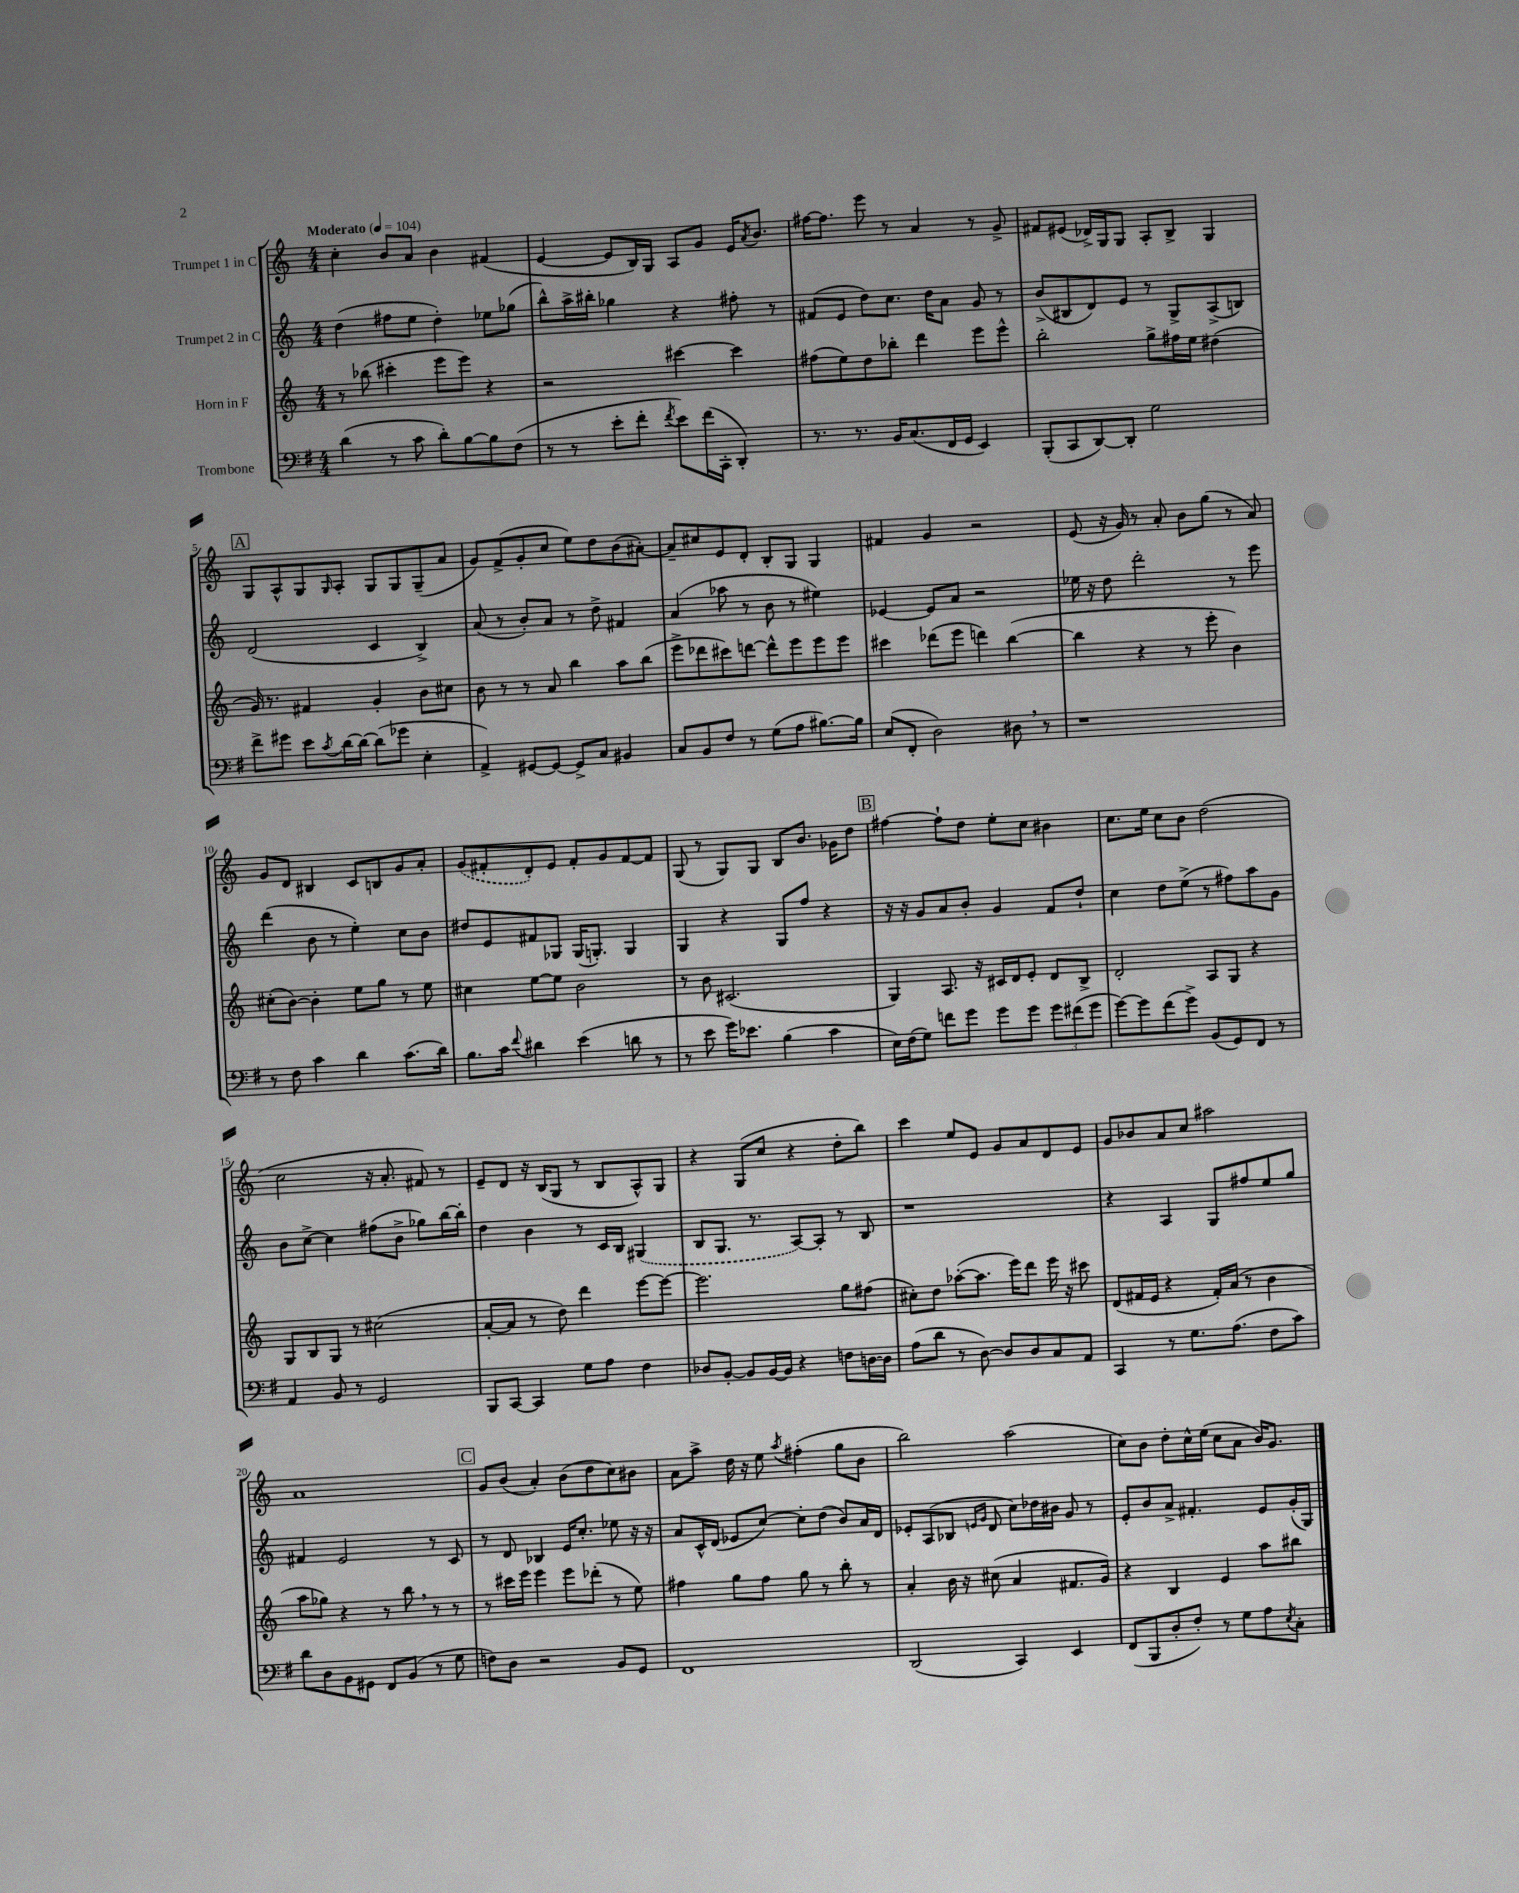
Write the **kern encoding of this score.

**kern	**kern	**kern	**kern
*staff4	*staff3	*staff2	*staff1
*clefF4	*clefG2	*clefG2	*clefG2
*k[f#]	*k[]	*k[]	*k[]
*M4/4	*M4/4	*M4/4	*M4/4
*MM104	*MM104	*MM104	*MM104
(4d\	8r	(4dd\	4cc'\
.	(8bb-\	.	.
8r	4ccc#'\	8ff#\L	8b/L
8c\	.	8ee\J	8a/J
8d'\L)	8eee\L	4dd'\)	4b\
[8B\	8eee\J)	.	.
8B\]	4r	8ee-\L	(4f#/
(8F#\J	.	(8gg-\J	.
=	=	=	=
8r	2r	8bb^^\L)	[4e/
8r	.	16aa^\L	.
.	.	16bb#'\JJ	.
8e'\L	.	4gg-\	8e/]L
8f#'\J	.	.	16B/L)
.	.	.	16G/JJ
8qf#/	.	.	.
8e\L)	[4ccc#\	4r	8A/L
(16f#\L	.	.	8g/J
16CC'\JJ	.	.	.
4DD'/)	4ccc#\]	8ff#'\	16e/LK
.	.	.	8qa/
.	.	.	8.b/J
.	.	8r	.
=	=	=	=
8.r	(8ff#\L	(8f#/L	[16ff#\LK
.	.	.	8.ff#\]J
.	8ee\)	8e/J	.
8.r	.	.	.
.	8dd\	8dd\L)	8eee\
16BB/LK	8bb-'\J	8.cc\J	8r
(8.C/	.	.	.
.	4ddd\	.	4a/
.	.	16dd\LK	.
16FF#/L	.	8a\J	.
16GG/JJ	.	.	.
4EE/)	8eee\L	8g/	8r
.	8eee^^\J	8r	8g^/
=	=	=	=
(8BBB'/L	2bb'\	(8b^/L	8f#/L
8CC/	.	8B#/	(8e#/J
[8DD/)	.	8d/)	16d-^/LL)
.	.	.	16G/J
8DD'/]J	.	8e/J	8G/J
2G\	8gg^\L	8r	8A'/L
.	16ff#\L	8G^/L	8B^/J
.	16ee\JJ	.	.
.	(4dd#\	(8A^/	4G/
.	.	8B/J)	.
=	=	=	=
8f#^\L	16g/)	(2d/	8G/L
.	8.r	.	.
8g#\J	.	.	8A^^/
8e\L	4f#/	.	8G/
8qc/	.	.	16qqG/
[16d\L	.	.	8A'/J
16d\_JJ	.	.	.
(8d\]L	4g'/	4c/	8G/L
8g-\J	.	.	8G/
4E'\	8b\L	4B^/)	(8G~/
.	8cc#\J	.	8a/J
=	=	=	=
4AA^/)	8b\	(8a/	8g/L)
.	8r	8r	(8f^/
[8GG#/L	8r	8b'/L)	8g'/
8GG#/_J	8a/	8a/J	8cc/J
8GG#^/]L	4bb\	8r	8ee\L)
8C/J	.	8dd^\	8dd\
4BB#/	8aa\L	4f#/	(8b\
.	(8bb\J	.	[8a#'\J)
=	=	=	=
8C/L	8eee^\L	(4a/	8a#~/]L
8BB/	8ddd-\	.	8cc#/
8F#/J	8ccc#\)	8aa-\	8e/
8r	[8ddd\J	8r	8d'/J
(8G\L	8ddd^^\]L	8b\	8B'/L
8A\J	8eee\	8r	8G/J
[8.B#\L)	8eee\	4ee#\)	4G/
.	8eee\J	.	.
16B#\]Jk	.	.	.
=	=	=	=
(8E/L	4ccc#\	[4e-/	4f#/
8FF#'/J	.	.	.
2D\)	(8ddd-\L	8e-/]L	4g/
.	8eee\J	8a/J	.
.	4ddd\)	2r	2r
8D#\	([4bb\	.	.
8r	.	.	.
=	=	=	=
1r	4bb\]	16ee-\	(8e/
.	.	16r	.
.	.	8dd\	16r
.	.	.	16g/)
.	4r	2ddd'\	8r
.	.	.	8a'/
.	8r	.	8b\L
.	8eee'\	.	(8gg\J
.	4b\)	8r	8r
.	.	8eee\	8a/)
=	=	=	=
8r	(8cc#'\L	(4ddd\	8g/L
8F#\	[8b\J)	.	8d/J
4c\	4b'\]	8b\	4B#/
.	.	8r	.
4d\	8ee\L	4ee'\)	8c/L
.	8gg\J	.	8B/
(8.c\L	8r	8cc\L	8g/
.	8ee\	8b\J	8a'/J
16d\Jk)	.	.	.
=	=	=	=
8.B\L	4cc#\	8dd#/L	(8g/L
.	.	8e/	8f#'/
16c\Jk	.	.	.
8qqf#/	.	.	.
4d#\	[8ee\L	8f#/	8d'/)
.	8ee\]J	8G-/J	8e/J
(4e\	2b\	(16G-/LK	8f#'/L
.	.	8.G'/J)	.
.	.	.	8g/
8d\	.	4G/	[8f#/
8r	.	.	8f#/]J
=	=	=	=
8r	8r	4G/	(8G/
8e\	8b\	.	8r
16g\LK)	(2.c#/	4r	8G/L)
8.e-\J	.	.	.
.	.	.	8G/J
(4B\	.	8G/L	8B/L
.	.	8ff/J	8.b/J
4c\	.	4r	.
.	.	.	16g-\LK
.	.	.	8dd\J
=	=	=	=
16E\LL)	4G/)	16r	[4ff#\
(16F#\J	.	16r	.
8G\J)	.	8g/L	.
8f\L	8.A/	8a/	8ff#`\]L
8g\J	.	8b'/J	8dd\J
.	16r	.	.
8g\L	16c#/LL	4g/	8ee'\L
.	16d/J	.	.
8g\J	8e'/J	.	8cc\J
12g\L	8d/L	8f/L	4b#\
(12f#\	.	.	.
.	8B^/J	8dd`/J	.
12g\J	.	.	.
=	=	=	=
[8g\L)	2d'/	4cc\	8.cc\L
8g\]	.	.	.
.	.	.	16ee\Jk
(8f#\	.	8dd\L	8cc\L
8g^\J)	.	(8ee^\J	8b\J
(8BB/L	8A/L	8r	(2dd\
8GG/)	8G/J	8ff#\L)	.
8FF#/J	4r	8aa\	.
8r	.	8g\J	.
=	=	=	=
4AA/	8G/L	8b\L	2cc\
.	8B/	[8cc^\J	.
8BB/	8G/J	4cc\]	.
8r	8r	.	.
2GG/	(2cc#\	(8ff#\L	16r
.	.	.	8.a'/
.	.	8b^\J	.
.	.	8gg-\L)	8f#/)
.	.	[16bb\L	8r
.	.	16bb'\]JJ	.
=	=	=	=
8BBB/L	[8a'/L	4dd\	8e~/L
[8CC/J	8a/]J	.	8d/J
4CC/]	8r	4b\	16r
.	.	.	(16B/LK
.	8dd\)	.	8G/J
8G\L	4ddd\	8r	8r
8A\J	.	16c/LL	8B/L
.	.	16B/JJ	.
4F#\	[8eee\L	(4G#/	8A^^/)
.	8eee\_J	.	8G/J
=	=	=	=
8D-/L	2.eee\]	8B/L	4r
[8BB'/J	.	8.G/J	.
8BB/]L	.	.	(8G/L
.	.	8.r	.
[16BB/L	.	.	8cc/J
16BB/]JJ	.	.	.
4r	.	[8A/L)	4r
.	.	8A'/]J	.
8F\L	8gg\L	8r	8dd'\L
[16D\L	(8ff#\J	8B/	8bb\J)
16D\]JJ	.	.	.
=	=	=	=
(8A\L	8cc#'\L)	1r	4ccc\
8d\J	8dd\J	.	.
8r	([8aa-'\L	.	8ee/L
[8D\)	8.aa-\]J	.	8e/J
8D/]L	.	.	8g/L
.	16eee\LK)	.	.
8D/	8ddd\J	.	8a/
8C/	16eee\	.	8d/
.	16r	.	.
8AA/J	8ccc#\	.	8e/J
=	=	=	=
4CC/	(8d/L	4r	8g/L
.	16f#/L	.	8b-/
.	16e/JJ	.	.
8r	4r	4A/	8a/
8.G\L	.	.	8cc/J
.	16f#'/LL)	8G/L	2aa#\
(8.A\J	(16a/JJ	.	.
.	8r	8ff#/	.
8F#\L	4b\	8ee/	.
8c\J)	.	8gg/J	.
=	=	=	=
8d\L	8aa\L	4f#/	1a
8D\	8gg-\J)	.	.
8BB\	4r	2e/	.
8GG#\J	.	.	.
8FF#/L	8r	.	.
(8BB/J	8bb\	.	.
8r	8r	8r	.
8G\	8r	8c/	.
=	=	=	=
8F\L)	8r	8r	8g/L
8D\J	16ccc#\LL	8d/	(8b/J
.	16eee\JJ	.	.
2r	4eee\	4B-/	4a'/)
.	8eee\L	16e/LK	(8b\L
.	.	8.cc'/J	.
.	(8ddd-'\J	.	8dd\
8BB/L	8r	8ee-\	8cc\)
8GG/J	8ee\)	16r	8b#\J
.	.	16r	.
=	=	=	=
1FF#	4ff#\	8a/L	8a\L
.	.	16c^^/L	8aa^\J
.	.	(16d/JJ	.
.	8gg\L	8e-/L	16dd\
.	.	.	16r
.	8ff#\J	[8cc/J)	8ee\
.	.	.	8qaa/
.	8gg\	8cc'\]L	(4ff#'\
.	8r	(8dd\J	.
.	8bb'\	8b/L)	8gg\L
.	8r	16a/L	8b\J
.	.	16d/JJ	.
=	=	=	=
(2DD/	4a'/	8e-'/L	2bb\)
.	.	(8A/	.
.	16b\	8B-/J	.
.	16r	.	.
.	.	16qqe/LL	.
.	.	16qqg/JJ	.
.	(8cc#\	8d/	.
4CC/)	4a/	8cc\L)	(2aa\
.	.	16dd-\L	.
.	.	16b#\JJ	.
4EE/	8.f#/L	8g/	.
.	.	8r	.
.	16g/Jk)	.	.
=	=	=	=
(8FF#/L	4r	8e'/L	8cc\L)
8BBB/	.	8b/	8b\J
8D'/	4B/	8a^/J	8dd'\L
8F#'/J)	.	4.f#'/	16cc^^\L
.	.	.	(16ee\JJ
8r	4e/	.	8cc\L
8G\L	.	.	8a\J
8A\	8aa\L	8e/L	16b/LK)
.	.	.	8.g/J
8qE/	.	.	.
8C'\J	8bb#\J	(16g'/L	.
.	.	16G/JJ)	.
==	==	==	==
*-	*-	*-	*-
